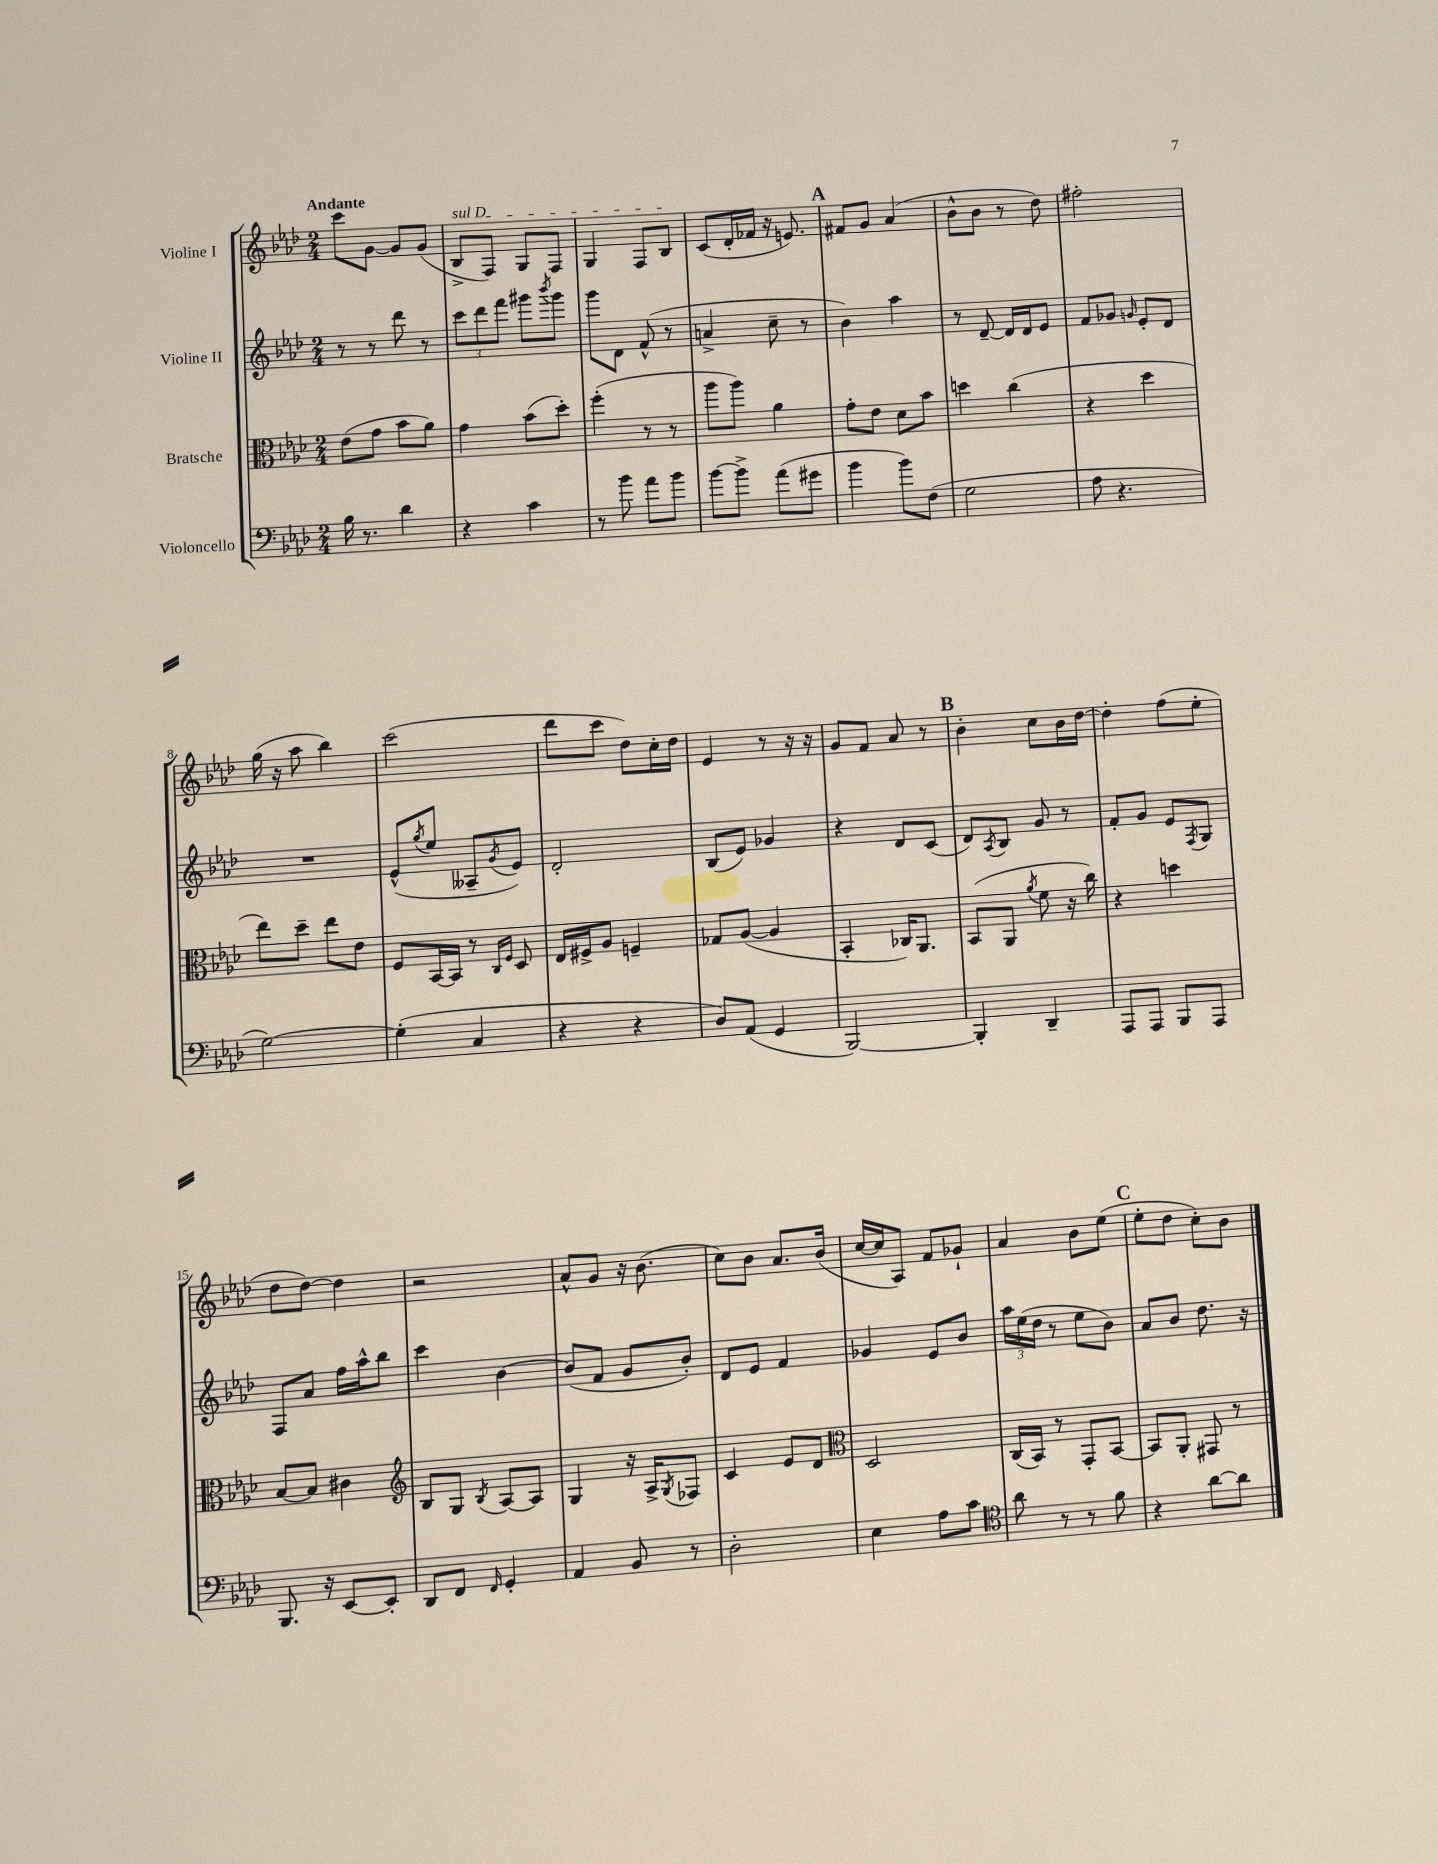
<<
\new StaffGroup <<
\new Staff = "s0" \with { instrumentName = "Violine I" } {
    \clef treble \key aes \major \numericTimeSignature \time 2/4 \tempo "Andante"
    c'''8 g'8~ g'8 g'8( |
    \once \override TextSpanner.bound-details.left.text = \markup { \italic "sul D" } bes8->\startTextSpan f8) g8 f8 |
    g4 f8 bes8\stopTextSpan |
    c'8( des'16-. fes'16 r16 e'8.) |
    \mark \markup { \bold "A" } fis'8 g'8 aes'4( |
    bes'8-^ bes'8 r8 des''8) |
    fis''2-. |
    g''16( r16 aes''8 bes''4) |
    c'''2( |
    des'''8 c'''8 des''8) c''16-. des''16 |
    ees'4 r8 r16 r16 |
    g'8 f'8 aes'8 r8 |
    \mark \markup { \bold "B" } bes'4-. c''8 bes'16 des''16~ |
    des''4-. f''8( ees''8-. |
    des''8 des''8~) des''4 |
    r2 |
    aes'8-^ g'8 r16 bes'8.( |
    c''8) bes'8 aes'8. bes'16( |
    c''16~ c''16 aes8) f'8 ges'8-! |
    aes'4 bes'8 ees''8( |
    \mark \markup { \bold "C" } ees''8-. des''8 c''8-.) bes'8 \bar "|." |
}
\new Staff = "s1" \with { instrumentName = "Violine II" } {
    \clef treble \key aes \major \numericTimeSignature \time 2/4
    r8 r8 des'''8 r8 |
    \tuplet 3/2 { c'''8 des'''8 f'''8 } gis'''8 \acciaccatura { bes'''8 } gis'''8 |
    g'''8 des'8 f'8-^( r8 |
    a'4-> c''8-- r8 |
    \mark \markup { \bold "A" } bes'4) aes''4 |
    r8 des'8~-- des'16 des'16 ees'8 |
    f'8 ges'8 \grace { g'16 } ees'8-. des'8 |
    R2 |
    ees'8-^( \acciaccatura { g''8 } ees''8 aeses8-- \acciaccatura { g'8 } ees'8) |
    des'2-. |
    bes8( ees'8) ges'4 |
    r4 des'8 c'8( |
    \mark \markup { \bold "B" } des'8) \acciaccatura { aes8 } bes8 g'8 r8 |
    f'8-. g'8 ees'8 \acciaccatura { f8 } g8 |
    f8 aes'8 f''16 aes''16-^ bes''8 |
    c'''4 bes'4~ |
    bes'8( f'8 g'8 bes'8-.) |
    des'8 ees'8 f'4 |
    ges'4 ees'8 bes'8 |
    \tuplet 3/2 { aes''16 ees''16( des''16 } r8 ees''8 bes'8) |
    \mark \markup { \bold "C" } aes'8 bes'8 des''8. r16 \bar "|." |
}
\new Staff = "s2" \with { instrumentName = "Bratsche" } {
    \clef alto \key aes \major \numericTimeSignature \time 2/4
    ees'8( g'8 bes'8 aes'8) |
    g'4 bes'8( des''8-.) |
    f''4-.( r8 r8 |
    aes''8 aes''8) aes'4 |
    \mark \markup { \bold "A" } g'8-. ees'8 des'8 bes'8 |
    d''4 c''4( |
    r4 des''4 |
    ees''8) des''8-- ees''8 ees'8 |
    f8 bes,16~ bes,16 r8 \grace { c16 f16 } des8 |
    ees16 fis16-> aes8 f4-- |
    ges8 aes8~( aes4 |
    bes,4-. ces16) aes,8. |
    \mark \markup { \bold "B" } bes,8( aes,8 \acciaccatura { aes'8 } f'8 r16 c''16) |
    r4 d''4 |
    bes8~ bes8 cis'4 |
    \clef treble bes8 g8 \acciaccatura { bes8 } aes8~ aes8 |
    g4 r16 aes16-> \acciaccatura { g8 } fes8 |
    c'4 ees'8 des'8 |
    \clef alto des2 |
    c16( bes,16) r8 g,8-. bes,8~ |
    \mark \markup { \bold "C" } bes,8 aes,8-. gis,8 r8 \bar "|." |
}
\new Staff = "s3" \with { instrumentName = "Violoncello" } {
    \clef bass \key aes \major \numericTimeSignature \time 2/4
    bes16 r8. des'4 |
    r4 c'4 |
    r8 bes'8 aes'8 bes'8 |
    bes'8~ bes'8-> aes'8( gis'8 |
    \mark \markup { \bold "A" } bes'4 bes'8) f8( |
    g2 |
    aes8 r4. |
    g2~) |
    g4-.( c4 |
    r4 r4 |
    des8) aes,8( g,4 |
    bes,,2~) |
    \mark \markup { \bold "B" } bes,,4-. des,4-- |
    aes,,8 aes,,8 bes,,8 aes,,8 |
    bes,,8. r16 ees,8~ ees,8-. |
    des,8 f,8 \grace { f,16 } g,4-. |
    aes,4 bes,8 r8 |
    des2-. |
    ees4 aes8 c'8 |
    \clef tenor aes'8 r8 r8 f'8 |
    \mark \markup { \bold "C" } r4 aes'8~ aes'8 \bar "|." |
}
>>
>>
